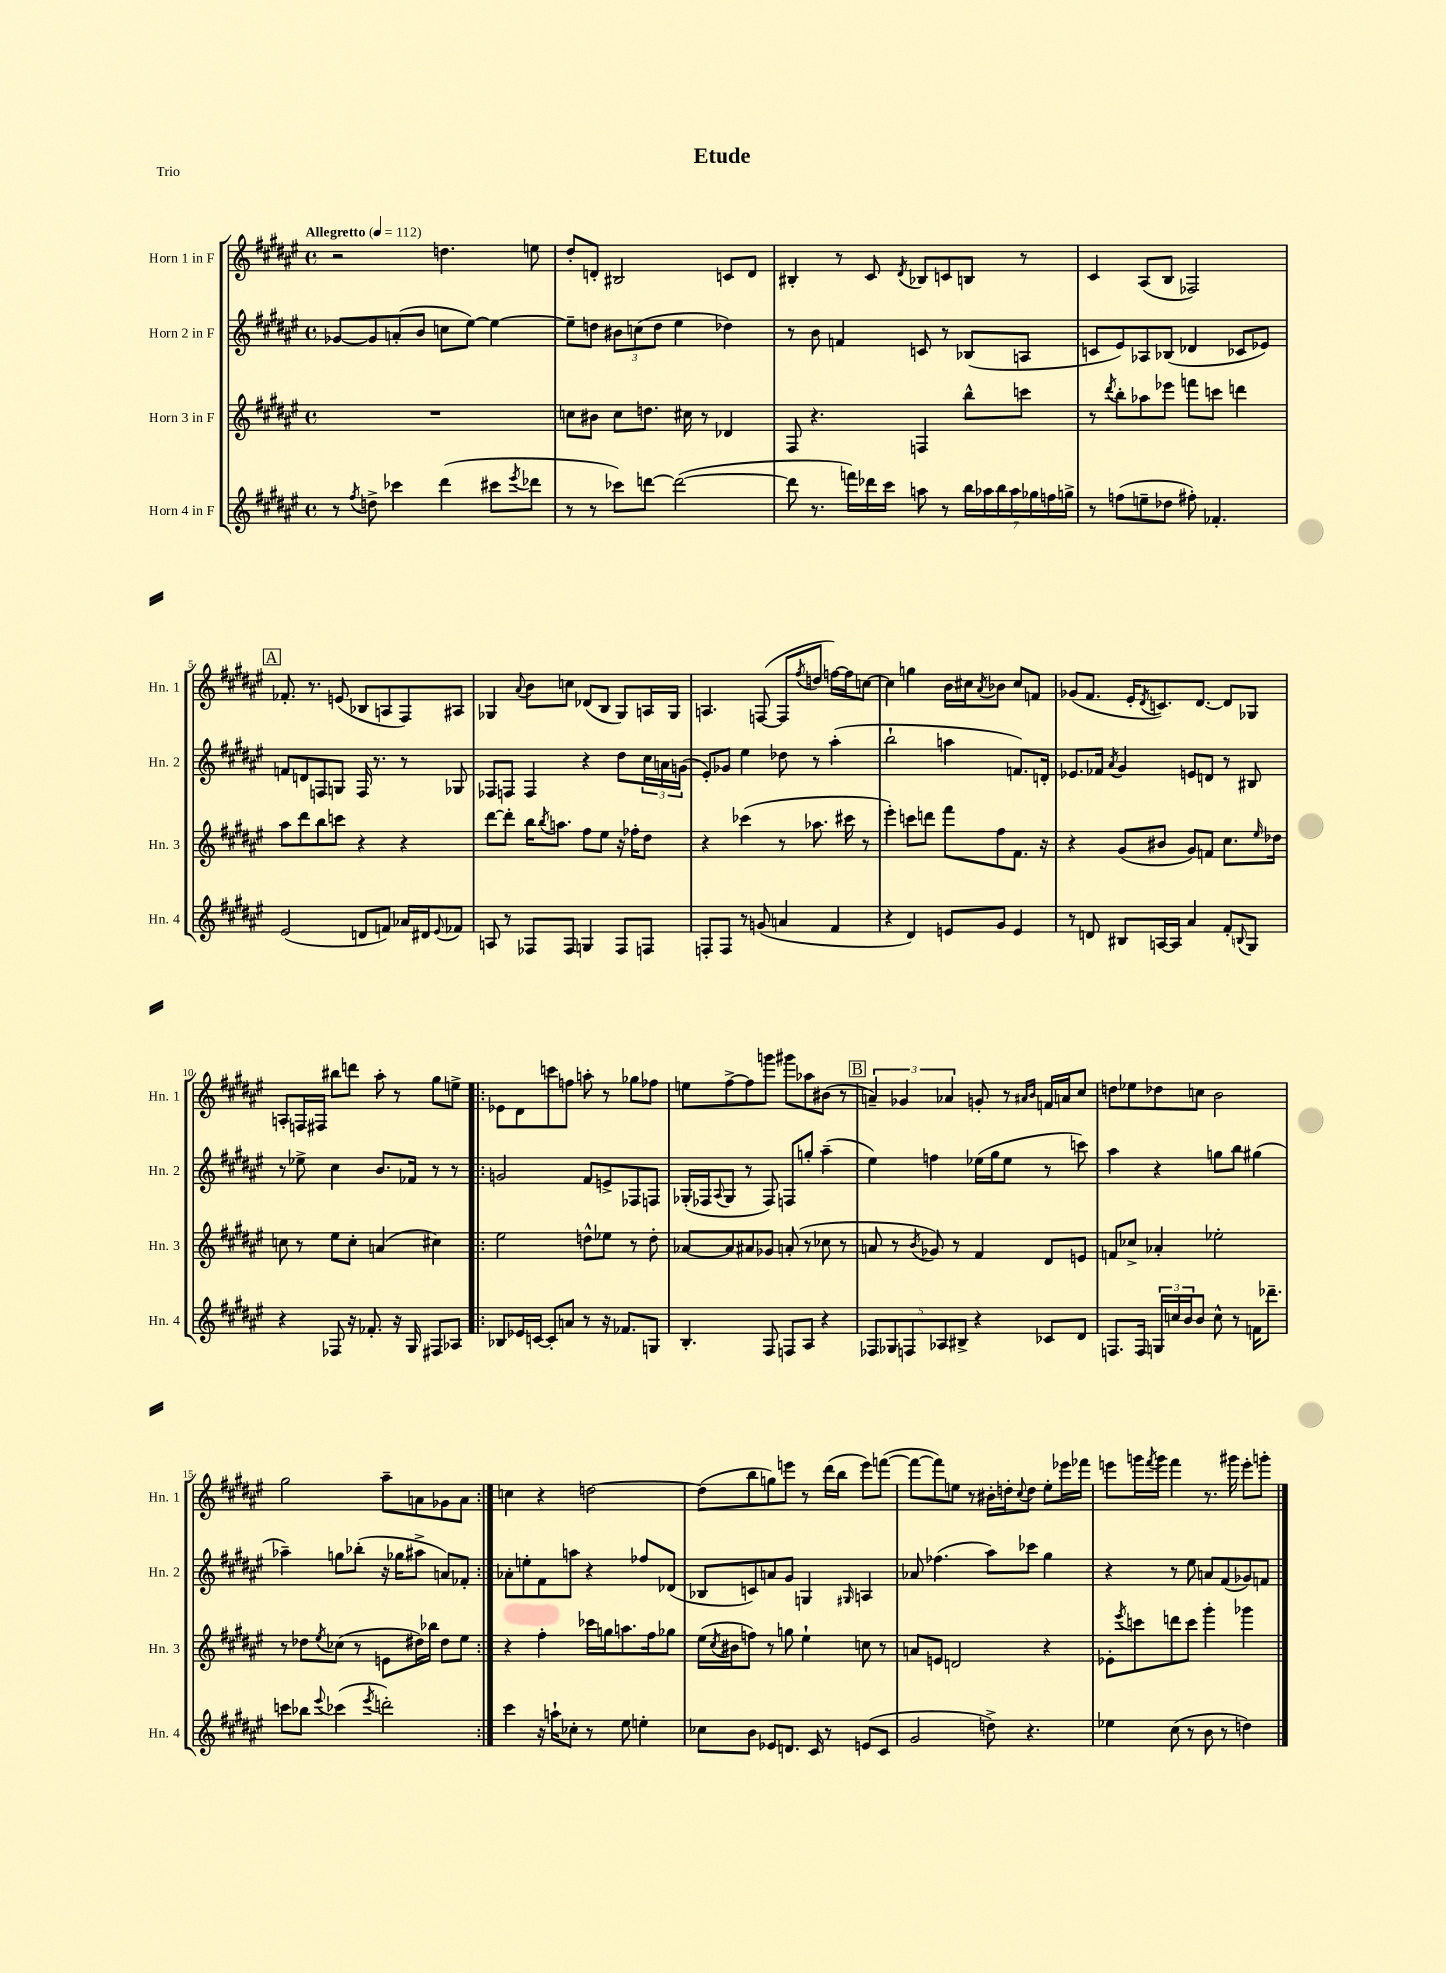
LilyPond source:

\header { title = "Etude" piece = "Trio" }
<<
\new StaffGroup <<
\new Staff = "s0" \with { instrumentName = "Horn 1 in F" shortInstrumentName = "Hn. 1" } {
    \clef treble \key fis \major \defaultTimeSignature \time 4/4 \tempo "Allegretto" 4 = 112
    r2 d''4. e''8 |
    dis''8-. d'8-. bis2 c'8 d'8 |
    bis4-. r8 cis'8 \acciaccatura { dis'8 } bes8 c'8 b8 r8 |
    cis'4 ais8( b8 fes2) |
    \mark \markup { \box "A" } fes'8.-. r8. e'8( bes8 a8 fis8) ais8 |
    ges4 \appoggiatura { ais'8 } b'8 c''8 des'8( b8 ges8) a16 ges16 |
    a4. f8~( f8 \acciaccatura { fis''8 } d''8 f''16~) f''16 c''8~ |
    c''4 g''4 b'16 cis''16 \acciaccatura { ais'8 } bes'8 cis''8 f'8 |
    ges'8( fis'8. eis'16-. \acciaccatura { dis'8 } c'8.) dis'8.~ dis'8 ges8 |
    a8-. f16 fis16 bis''8 d'''8 ais''8-. r8 gis''8 e''8-> |
    \repeat volta 2 { ees'8 dis'8 c'''8 f''8 a''8-. r8 ges''8 fes''8 |
    e''8 fis''8~-> fis''8 g'''8 gis'''8 aes''8 bis'8( r8 |
    \mark \markup { \box "B" } \tuplet 3/2 { a'4--) ges'4 aes'4 } g'8-. r8 \grace { ais'16 b'16 } f'16 a'16 cis''8 |
    d''8 ees''8 des''8 c''8 b'2 |
    gis''2 ais''8-- a'8 ges'8 a'8 | }
    c''4 r4 d''2~ |
    d''8( b''8 g''8) e'''8 r8 dis'''16( b''16 e'''8) f'''8~( |
    f'''8~ f'''8) e''8 r8 bis'16-. d''16-. \appoggiatura { cis''8 } d''8 e''8-. ees'''16 fes'''16 |
    e'''8 g'''16 \acciaccatura { fis'''8 } g'''16 fis'''4 r8. gis'''16 e'''8-. g'''8-. \bar "|." |
}
\new Staff = "s1" \with { instrumentName = "Horn 2 in F" shortInstrumentName = "Hn. 2" } {
    \clef treble \key fis \major \defaultTimeSignature \time 4/4
    ges'8~ ges'8 a'8-.( b'8 c''8 eis''8~) eis''4~ |
    eis''8-- d''8 \tuplet 3/2 { bis'8 c''8( d''8 } eis''4 des''4) |
    r8 b'8 f'4 c'8 r8 bes8( a8 |
    c'8 eis'8) aes8 bes8( des'4 ces'8 ees'8) |
    \mark \markup { \box "A" } f'8 d'8 f8 g8 f16 r8. r8 ges8 |
    fes8 f8 f4 r4 dis''8 \tuplet 3/2 { cis''16 a'16 g'16( } |
    eis'8-.) ges'8 eis''4 des''8 r8 ais''4-.( |
    b''2-! a''4 f'8.) d'16-. |
    ees'8. fes'16 \acciaccatura { ais'8 } gis'4 e'8 d'8 r8 bis8 |
    r8 ees''8-> cis''4 b'8. fes'16 r8 r8 |
    \repeat volta 2 { g'2 fis'8 e'8-> fes8 f8 |
    ges16-.( fes16 \appoggiatura { ais8 } ges8 r8 fes8) f8 g''8-. ais''4--( |
    \mark \markup { \box "B" } eis''4) f''4 ees''16( gis''16 ees''8 r8 c'''8) |
    ais''4 r4 g''8 b''8 gis''4( |
    aes''4--) g''8 bes''8-.( r16 ges''16 ais''8-> a'8) fes'8-. | }
    aes'8-. e''8-. fis'8 a''8 r4 fes''8 des'8( |
    bes8 c'8) a'8 gis'8 g4 \grace { gis16 } a4 |
    aes'8 fes''4.( ais''8) ces'''8 gis''4 |
    r4 r8 eis''8 a'8 fis'8( ges'8) f'8 \bar "|." |
}
\new Staff = "s2" \with { instrumentName = "Horn 3 in F" shortInstrumentName = "Hn. 3" } {
    \clef treble \key fis \major \defaultTimeSignature \time 4/4
    R1 |
    c''8 bis'8 c''8 d''8. cis''16 r8 des'4 |
    fis8 r4. f4 b''8-^ c'''8 |
    r8 \acciaccatura { dis'''8 } b''8-. aes''8 ees'''8 f'''8 c'''8 d'''4 |
    \mark \markup { \box "A" } ais''8 dis'''8 b''8 c'''8 r4 r4 |
    dis'''8~ dis'''8-. b''16 \acciaccatura { b''8 } a''8. fis''8 eis''8 r16 fes''16-. dis''8 |
    r4 ces'''4( r8 aes''8. cis'''16 r8 |
    eis'''4-.) c'''8 d'''8 fis'''8 fis''8 fis'8. r16 |
    r4 gis'8( bis'8 gis'8) f'8 cis''8. \grace { eis''16 } des''16 |
    c''8 r8 eis''8 c''8-. a'4( cis''4) |
    \repeat volta 2 { eis''2 d''8-^ ees''8 r8 d''8-. |
    aes'8~ aes'8 ais'8 ges'8 a'8-.( r8 ces''8 r8 |
    \mark \markup { \box "B" } a'8 r8 \acciaccatura { b'8 } ges'8) r8 fis'4 dis'8 e'8 |
    f'8 ces''8-> aes'4-. ees''2-. |
    r8 des''8 \acciaccatura { eis''8 } ces''8( r8 e'8 dis''16) bes''16 dis''8 eis''8 | }
    r4 fis''4-. ces'''16 g''16 a''8. fis''16 ges''8 |
    eis''16( \acciaccatura { cis''8 } bis'16 f''8) r8 g''8 eis''4-! c''8 r8 |
    a'8 e'8 d'2 r4 |
    ees'8-. \acciaccatura { eis'''8 } c'''8 d'''8 c'''8 gis'''4-. ges'''4 \bar "|." |
}
\new Staff = "s3" \with { instrumentName = "Horn 4 in F" shortInstrumentName = "Hn. 4" } {
    \clef treble \key fis \major \defaultTimeSignature \time 4/4
    r8 \acciaccatura { fis''8 } d''8-> ces'''4 dis'''4( cis'''8 \acciaccatura { eis'''8 } des'''8 |
    r8 r8 ces'''8) d'''8~ d'''2~( |
    d'''8 r8. f'''16) des'''16 cis'''16 a''8 r8 \tuplet 7/4 { b''16 aes''16 b''16 aes''16 ges''16 f''16 g''16-> } |
    r8 f''8( e''8-- des''8 fis''8-.) fes'4.-. |
    \mark \markup { \box "A" } eis'2( d'8 f'8) aes'16 dis'16 \appoggiatura { eis'8 } fes'8 |
    a8 r8 fes8 fes8 g4 fes8 f8 |
    f8-. f8 r8 g'8( a'4 fis'4 |
    r4 dis'4) e'8 gis'8 e'4 |
    r8 d'8 bis8 a16~ a16 ais'4 fis'8-. \appoggiatura { b8 } gis8 |
    r4 fes8 r16 fes'8.-. r16 gis16 fis8 aes8 |
    \repeat volta 2 { bes8 ees'16 c'16~ c'8-. a'8 r8 r16 fes'8. g8 |
    b4.-. fis8 f8 ais8 r4 |
    \mark \markup { \box "B" } \tuplet 5/4 { fes8 ges8 f8 aes8 bis8-> } r4 ces'8 dis'8 |
    f8. f16 \tuplet 3/2 { g16 c''16 b'16 } b'8 c''8-^ r8 f'16 des'''8.-- |
    c'''8 bes''8 \appoggiatura { eis'''8 } ces'''4( \acciaccatura { eis'''8 } d'''2-.) | }
    cis'''4 r16 a''16-! ces''8-. r8 eis''8 e''4-. |
    ces''8 b'8 ees'8 d'8. cis'16 r8 e'8( cis'8 |
    gis'2 d''8->) r4. |
    ees''4 cis''8( r8 b'8 r8 d''4) \bar "|." |
}
>>
>>
